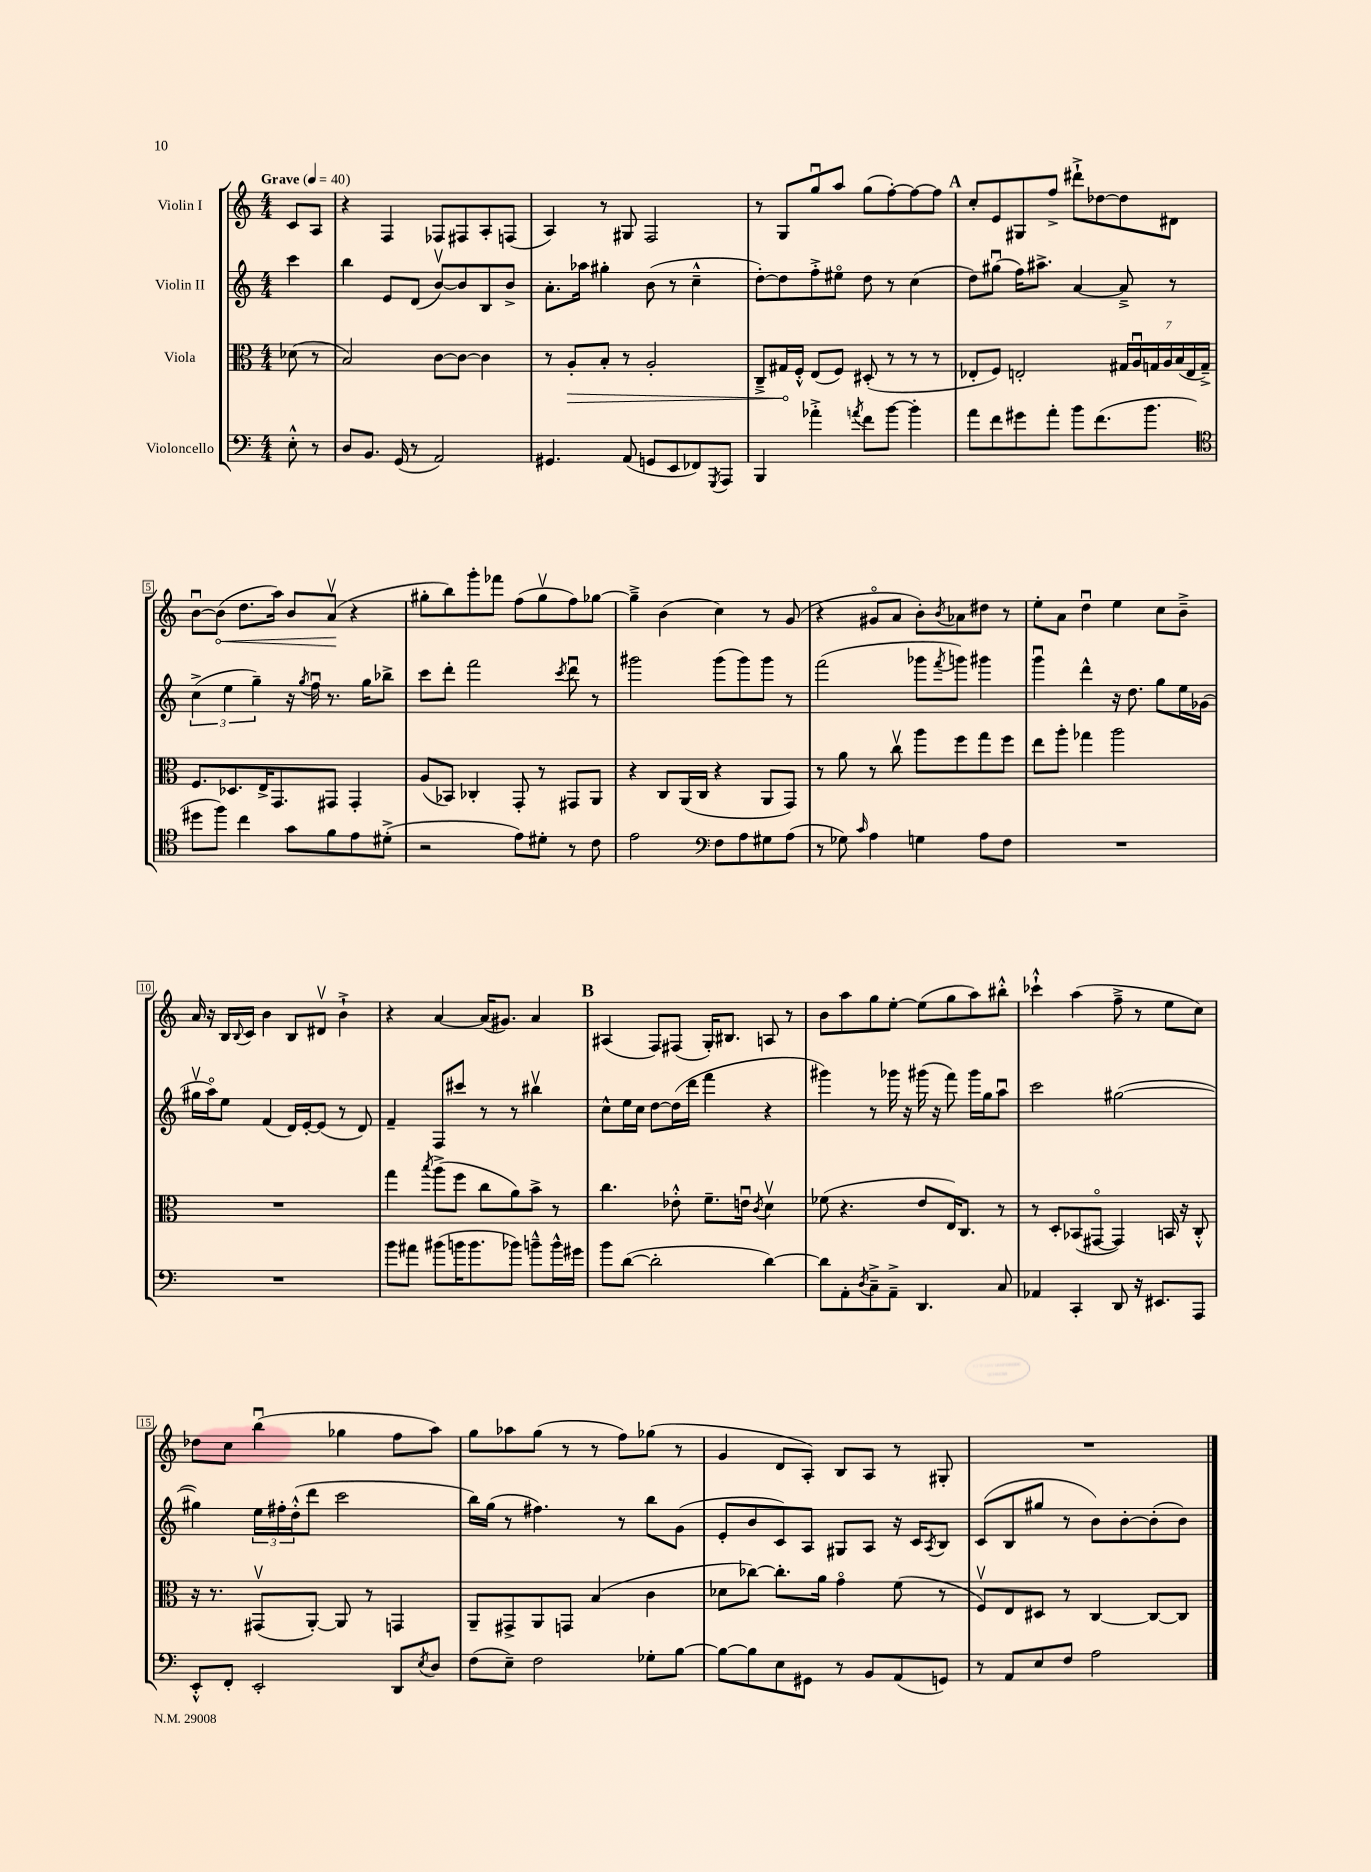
<<
\new StaffGroup <<
\new Staff = "s0" \with { instrumentName = "Violin I" } {
    \clef treble \key c \major \numericTimeSignature \time 4/4 \partial 4 \tempo "Grave" 4 = 40
    c'8 a8 |
    r4 f4 fes8 fis8 a8-. f8( |
    a4) r8 gis8 f2 |
    r8 g8 g''8\downbow a''8 g''8( f''8~-.) f''8~ f''8 |
    \mark \markup { \bold "A" } c''8-. e'8 gis8 f''8-> dis'''8-!-> des''8~ des''8 dis'8 |
    b'8~\downbow \once \override Hairpin.circled-tip = ##t b'8\<( d''8. a''16) b'8 a'8\upbow\!( r4 |
    gis''8-. b''8) g'''8-. fes'''8 f''8( gis''8\upbow f''8) ges''8~ |
    ges''4---> b'4( c''4) r8 g'8( |
    r4 gis'8\flageolet a'8 b'8-.) \acciaccatura { b'8 } aes'8 dis''8 r8 |
    e''8-. a'8 d''4\downbow e''4 c''8 b'8---> |
    a'16 r16 b16 \appoggiatura { b8 } c'16 b'4 b8 dis'8\upbow b'4-!-> |
    r4 a'4~ a'16( gis'8.) a'4 |
    \mark \markup { \bold "B" } ais4( f8) fis8( g16-.) bis8. a8 r8 |
    b'8 a''8 g''8 e''8~-. e''8( g''8 a''8) bis''8-.-^ |
    ces'''4-!-^ a''4( f''8---> r8 e''8 c''8) |
    des''8 c''8 b''4\downbow( ges''4 f''8 a''8) |
    g''8 aes''8 g''8( r8 r8 f''8) ges''8( r8 |
    g'4 d'8 a8-.) b8 a8 r8 gis8-. |
    R1 \bar "|." |
}
\new Staff = "s1" \with { instrumentName = "Violin II" } {
    \clef treble \key c \major \numericTimeSignature \time 4/4 \partial 4
    c'''4 |
    b''4 e'8 d'8( b'8~\upbow) b'8 b8 b'8-> |
    a'8.-. aes''16 gis''4-. b'8( r8 c''4---^ |
    d''8~-.) d''8 f''8-.-> eis''8\flageolet d''8 r8 c''4( |
    \mark \markup { \bold "A" } d''8) gis''8\downbow( f''16) ais''8.-> a'4~ a'8---> r8 |
    \tuplet 3/2 { c''4->( e''4 g''4--) } r16 \acciaccatura { g''8 } f''16\downbow r8. g''16 bes''8-> |
    c'''8 d'''8-. f'''2 \acciaccatura { c'''8 } d'''8\downbow r8 |
    gis'''2 gis'''8( gis'''8) gis'''8 r8 |
    f'''2( ges'''8 \acciaccatura { f'''8 } g'''8) gis'''4 |
    g'''4\downbow d'''4-^ r16 d''8. g''8 e''16 ges'16( |
    gis''16\upbow a''16\flageolet) e''8 f'4( d'16) e'16~-. e'8( r8 d'8) |
    f'4-- f8 cis'''8 r8 r8 bis''4\upbow |
    \mark \markup { \bold "B" } c''8-^ e''16 c''16 d''8~ d''16( d'''16 f'''4 r4 |
    gis'''4) r8 ges'''16 r16 gis'''16( r16 f'''8) gis'''16 g''16 a''8\downbow |
    c'''2 gis''2~( |
    gis''4) \tuplet 3/2 { e''16 fis''16-. d''16-.-^( } d'''8 c'''2 |
    b''16) g''16( r8 fis''4.) r8 b''8 g'8( |
    e'8-. b'8 c'8) a8 gis8 a8 r16 c'16 \acciaccatura { a8 } b8 |
    c'8( b8 gis''8 r8 b'8) b'8~-. b'8-.( b'8) \bar "|." |
}
\new Staff = "s2" \with { instrumentName = "Viola" } {
    \clef alto \key c \major \numericTimeSignature \time 4/4 \partial 4
    des'8( r8 |
    b2) c'8~ c'8~ c'4 |
    r8 \once \override Hairpin.circled-tip = ##t a8-.\> b8-. r8 a2-. |
    c8---> gis16\! f16-.-^ e8( f8) dis8-.( r8 r8 r8 |
    \mark \markup { \bold "A" } ees8-. f8) e2-. \tuplet 7/4 { gis16 a16\downbow g16 a16 b16( e16 g16--->) } |
    f8. des8. e16-> g,8. gis,8 gis,4-. |
    a8( bes,8) ces4-. g,8-. r8 gis,8 a,8 |
    r4 c8 a,16( c16 r4 a,8 g,8) |
    r8 a'8 r8 c''8\upbow a''8 f''8 g''8 f''8 |
    e''8 a''8-. ges''4 a''2 |
    R1 |
    g''4 \acciaccatura { b''8 } a''8->( f''8 c''8 a'8) b'8-> r8 |
    \mark \markup { \bold "B" } c''4. ees'8-.-^ f'8.-- e'16\downbow \acciaccatura { c'8 } d'4\upbow |
    fes'8( r4. e'8 e16) c8. r8 |
    r8 d8-. bes,8( gis,8~\flageolet gis,4) b,16 r16 c8-.-^ |
    r16 r8. gis,8\upbow( a,8~-.) a,8 r8 g,4 |
    a,8-- gis,8-> a,8 g,8 b4( c'4 |
    des'8 ces''8~) ces''8.-. a'16 g'4\flageolet f'8( r8 |
    f8\upbow) e8 dis8 r8 c4~ c8~ c8 \bar "|." |
}
\new Staff = "s3" \with { instrumentName = "Violoncello" } {
    \clef bass \key c \major \numericTimeSignature \time 4/4 \partial 4
    e8-.-^ r8 |
    d8 b,8. g,16( r8 a,2) |
    gis,4. a,8( g,8 e,8 fes,8) \acciaccatura { g,,8 } a,,8 |
    b,,4 aes'4-.-> \acciaccatura { a'8 } f'8 b'8~ b'4-. |
    \mark \markup { \bold "A" } a'8 f'8 gis'8 a'8-. b'8 f'8.( b'8. |
    \clef tenor dis''8 f''8) c''4 g'8 f'8 e'8 dis'8-.->( |
    r2 e'8) dis'8-. r8 c'8 |
    e'2 \clef bass f8 a8 gis8 a8( |
    r8 ges8) \grace { c'16 } a4 g4 a8 f8 |
    R1 |
    R1 |
    b'8 ais'8 bis'8( b'16 b'8. bes'8) b'8---^ b'16-^ gis'16 |
    \mark \markup { \bold "B" } b'8 d'8~( d'2-. d'4~) |
    d'8 a,8-. \acciaccatura { d8 } c8---> a,8---> d,4. c8 |
    aes,4 c,4-. d,8 r16 eis,8. a,,8 |
    e,8-.-^ f,8-. e,2-. d,8 \acciaccatura { e8 } d8 |
    f8( e8--) f2 ges8-. b8~ |
    b8~ b8 e8 gis,8 r8 b,8 a,8( g,8) |
    r8 a,8 e8 f8 a2 \bar "|." |
}
>>
>>
\layout { \context { \Score \override BarNumber.stencil = #(make-stencil-boxer 0.1 0.3 ly:text-interface::print) } }
